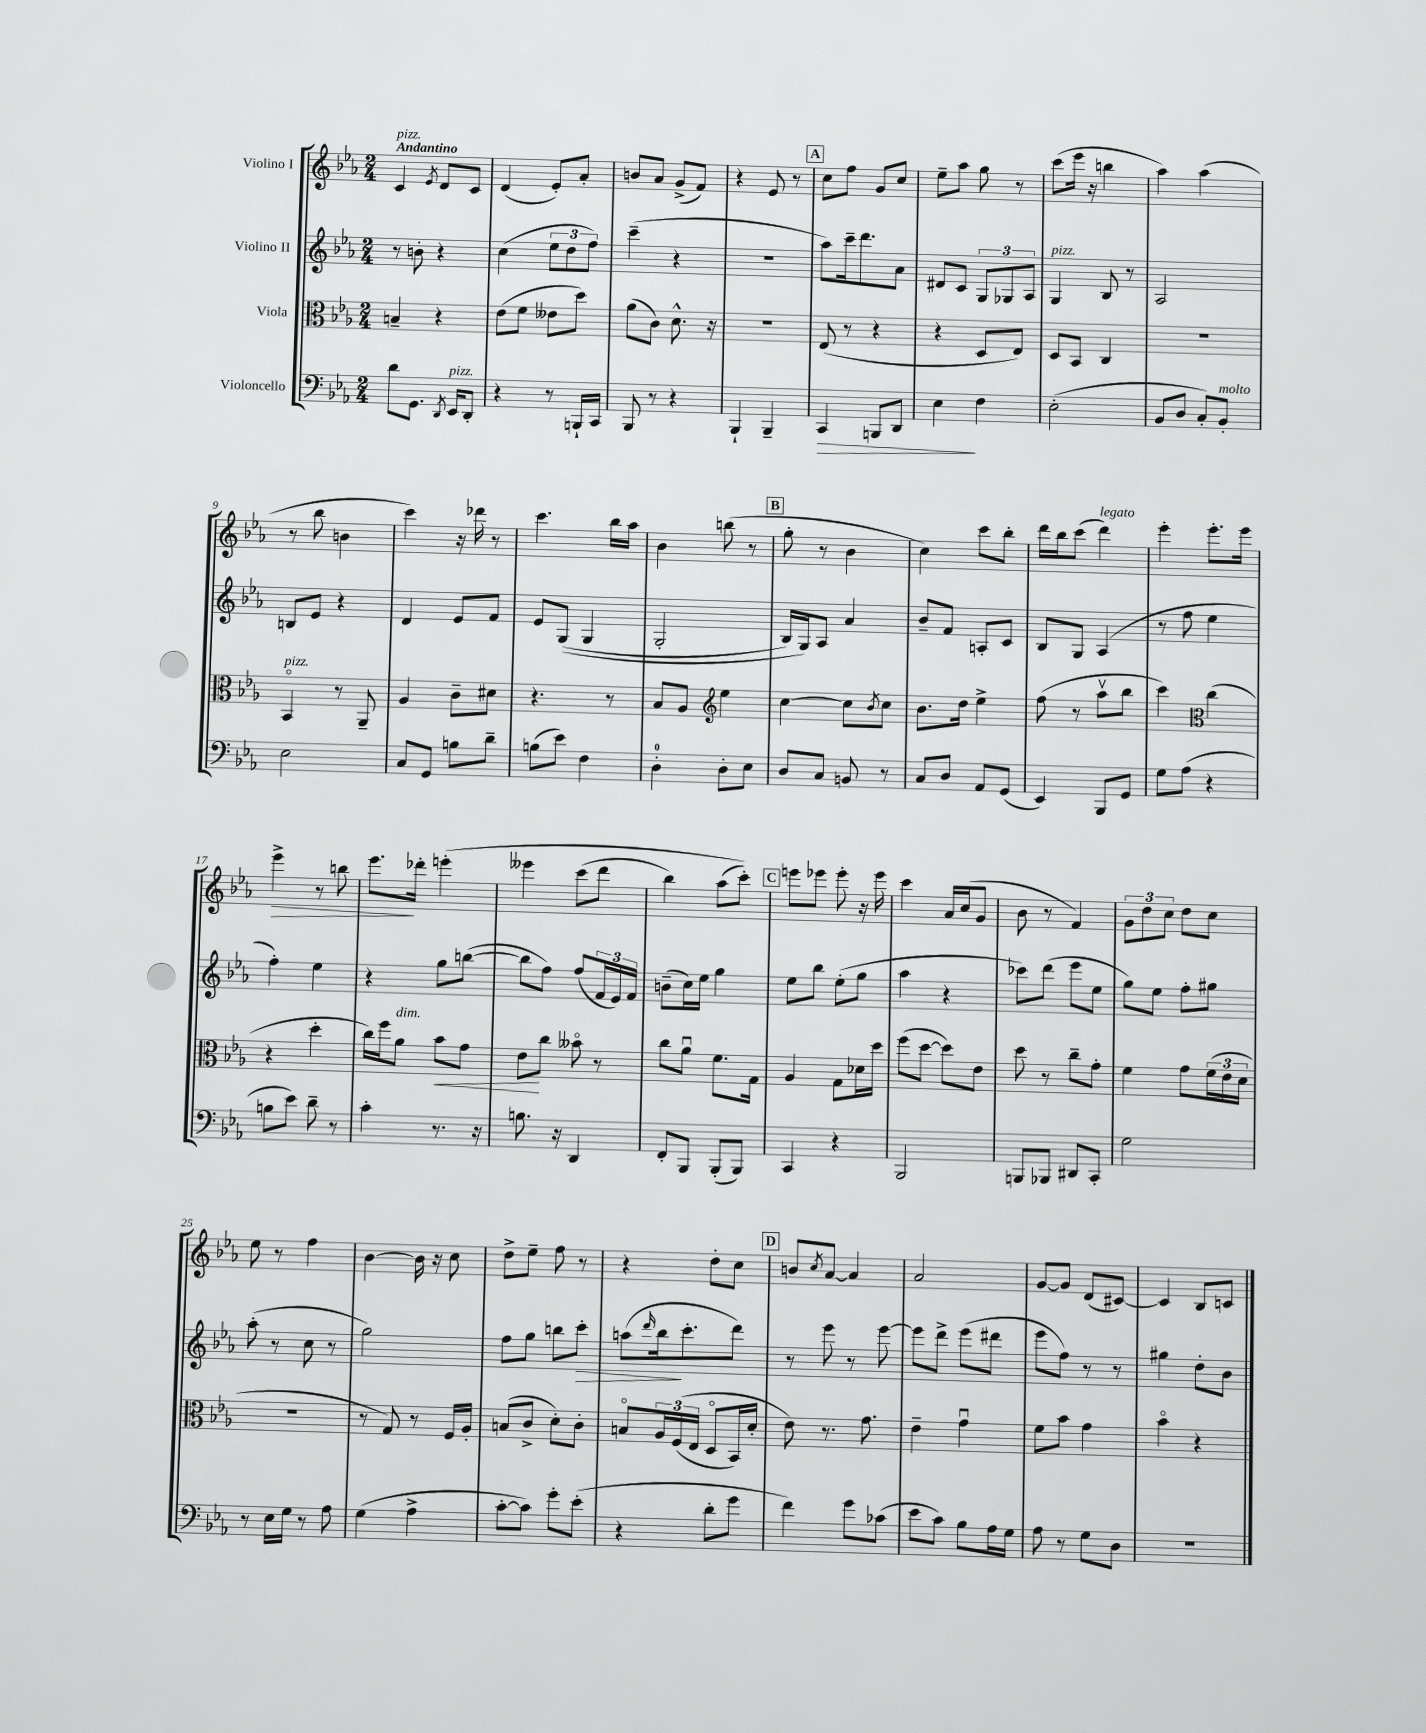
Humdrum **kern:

**kern	**kern	**kern	**kern
*staff4	*staff3	*staff2	*staff1
*clefF4	*clefC3	*clefG2	*clefG2
*k[b-e-a-]	*k[b-e-a-]	*k[b-e-a-]	*k[b-e-a-]
*M2/4	*M2/4	*M2/4	*M2/4
8d	4B~	8r	4c
8.GG	.	8b'	.
.	.	.	8qe-
.	4r	4r	8d
8qDD	.	.	.
16EE-	.	.	.
8DD'	.	.	8c
=	=	=	=
4r	(8e-	(4cc	(4d
.	8f	.	.
8r	8e--	12ee-	8e-')
.	.	12dd	.
16BBB`	8dd)	.	8a-'
.	.	12ff)	.
16CC	.	.	.
=	=	=	=
8BBB-	(8a-	(4ccc~	8b
8r	8c)	.	8a-
4r	8.d^^	4r	(8g^
.	.	.	8f)
.	16r	.	.
=	=	=	=
4BBB-`	2r	2r	4r
4BBB-~	.	.	8e-
.	.	.	8r
=	=	=	=
4CC	(8E-	8aa-)	8cc
.	8r	16ccc~	8ff
.	.	8.ddd	.
8BBB	4r	.	8g
8DD	.	8a-	8cc
=	=	=	=
4E-	4r	8d#	8ee-~
.	.	8c	8aa-
4F	8D	12G	8gg
.	.	12G-	.
.	8E-)	.	8r
.	.	12A-	.
=	=	=	=
(2E-'	8D	4G	(8ccc
.	8BB-	.	16eee-
.	.	.	16r
.	4C	8B-	4bb
.	.	8r	.
=	=	=	=
8BB-	2r	2A-	4aa-)
8D	.	.	.
8C')	.	.	(4aa-
8BB-'	.	.	.
=	=	=	=
2E-	4BB-o	8B	8r
.	.	8e-	8bb-
.	8r	4r	4b
.	8AA-~	.	.
=	=	=	=
8C	4A-	4d	4ccc)
8GG	.	.	.
8B	8c~	8e-	16r
.	.	.	16ddd-
8d~	8d#	8f	8r
=	=	=	=
(8B	4.r	8e-	4.ccc
8e-)	.	&((8G	.
4F	.	4G	.
.	8r	.	16bb-
.	.	.	16aa-
=	=	=	=
4D'	8B-	2G'	4b-
.	8A-	.	.
*	*clefG2	*	*
8D'	4ee-	.	(8bb
8E-	.	.	8r
=	=	=	=
8D	[4cc	16B-)	8gg'
.	.	16G&)	.
8C	.	8A-	8r
8BB	8cc]	4a-	4b-
.	8qb-	.	.
8r	8cc	.	.
=	=	=	=
8C	8.b-	8b-~	4cc)
8D	.	8f	.
.	16dd	.	.
8AA-	4ee-^	8A'	8ccc
(8GG	.	8c	8bb-'
=	=	=	=
4EE-)	(8ff	8B-	16ddd
.	.	.	16bb-
.	8r	8G	(8ccc
8BBB-	8aa-v	(4A-	4ddd)
8GG	8bb-	.	.
=	=	=	=
8G	4ccc)	8r	4eee-'
(8A-	.	8ff	.
*	*clefC3	*	*
4r	(4cc	4ee-	8.eee-'
.	.	.	16eee-
=	=	=	=
8B	4r	4ff')	4eee-^
8e-)	.	.	.
8d~	4dd'	4ee-	8r
8r	.	.	8bb
=	=	=	=
4c'	16cc)	4r	8.eee-
.	16ff	.	.
.	8a-	.	.
.	.	.	16ddd-'
8.r	8b-	8gg	&(4eee'
.	8g	([8bb	.
16r	.	.	.
=	=	=	=
8.B	8e-	8bb]	4eee--
.	8cc	8ff)	.
16r	.	.	.
4DD	8b--o	(8ff	(8ccc
.	8r	24f	8ddd
.	.	24e-)	.
.	.	24f	.
=	=	=	=
8FF'	8cc	(8b~	4bb-)
8BBB-	8a-u	16cc)	.
.	.	16ee-	.
(8BBB-'	8.f	4gg	(8aa-
8BBB-)	.	.	8ccc')&)
.	16G	.	.
=	=	=	=
4CC	4A-	8ee-	8eee
.	.	8bb-	8eee-
4r	8G	(8ee-'	8eee-'
.	16d-	8gg	16r
.	16dd	.	16eee-
=	=	=	=
2BBB-	(8ff	4aa-	4ccc
.	[8dd	.	.
.	8dd])	4r	16a-
.	.	.	(16cc
.	8e-	.	8g
=	=	=	=
8BBB	8dd	8ccc-)	8b-
8BBB-	8r	(8ddd	8r
8DD#	8cc~	8eee-	4f)
8CC'	8g'	8ee-	.
=	=	=	=
2G	4f	8gg)	12g
.	.	.	12dd
.	.	8ee-	.
.	.	.	12cc
.	8g	8ff'	8dd
.	(24f	8gg#	8cc
.	24e-	.	.
.	24d	.	.
=	=	=	=
8r	2r	(8aa-'	8ee-
16E-	.	8r	8r
16G	.	.	.
8r	.	8cc	4ff
8A-	.	8r	.
=	=	=	=
(4G	8r	2gg)	[4b-
.	8G)	.	.
4A-^	8r	.	16b-]
.	.	.	16r
.	16F	.	8cc
.	16A-'	.	.
=	=	=	=
[8c'	(8B	8ff	8dd^
8c])	8c^	8gg	8ee-~
8g'	8d')	8bb	8ff
(8e-'	8c'	8ccc'	8r
=	=	=	=
4r	8Bo	(8aa	4r
.	.	16qqddd	.
.	24A-	16bb-	.
.	&((24F	.	.
.	.	8.ccc'	.
.	24E-	.	.
8d'	8Do	.	8dd'
8g	16BB-)	8ddd)	8cc
.	16d'	.	.
=	=	=	=
4f)	8e-&)	8r	8b
.	.	.	8qcc
.	8.r	8eee-	[8a-
8g	.	8r	4a-]
.	8.g	.	.
(8c-	.	[8eee-	.
=	=	=	=
8e-	4e-~	8eee-]	2a-
8c)	.	8ddd^	.
8B-	4gu	(8eee-	.
16A-	.	8ddd#	.
16G	.	.	.
=	=	=	=
8A-	8f	8eee-	[8g
8r	8b-	8ff)	8g]
8G	4g	8r	(8d
8D	.	8r	[8c#)
=	=	=	=
2r	4b-o	4gg#	4c#]
.	4r	8dd'	8B-
.	.	8b-	8c
==	==	==	==
*-	*-	*-	*-
